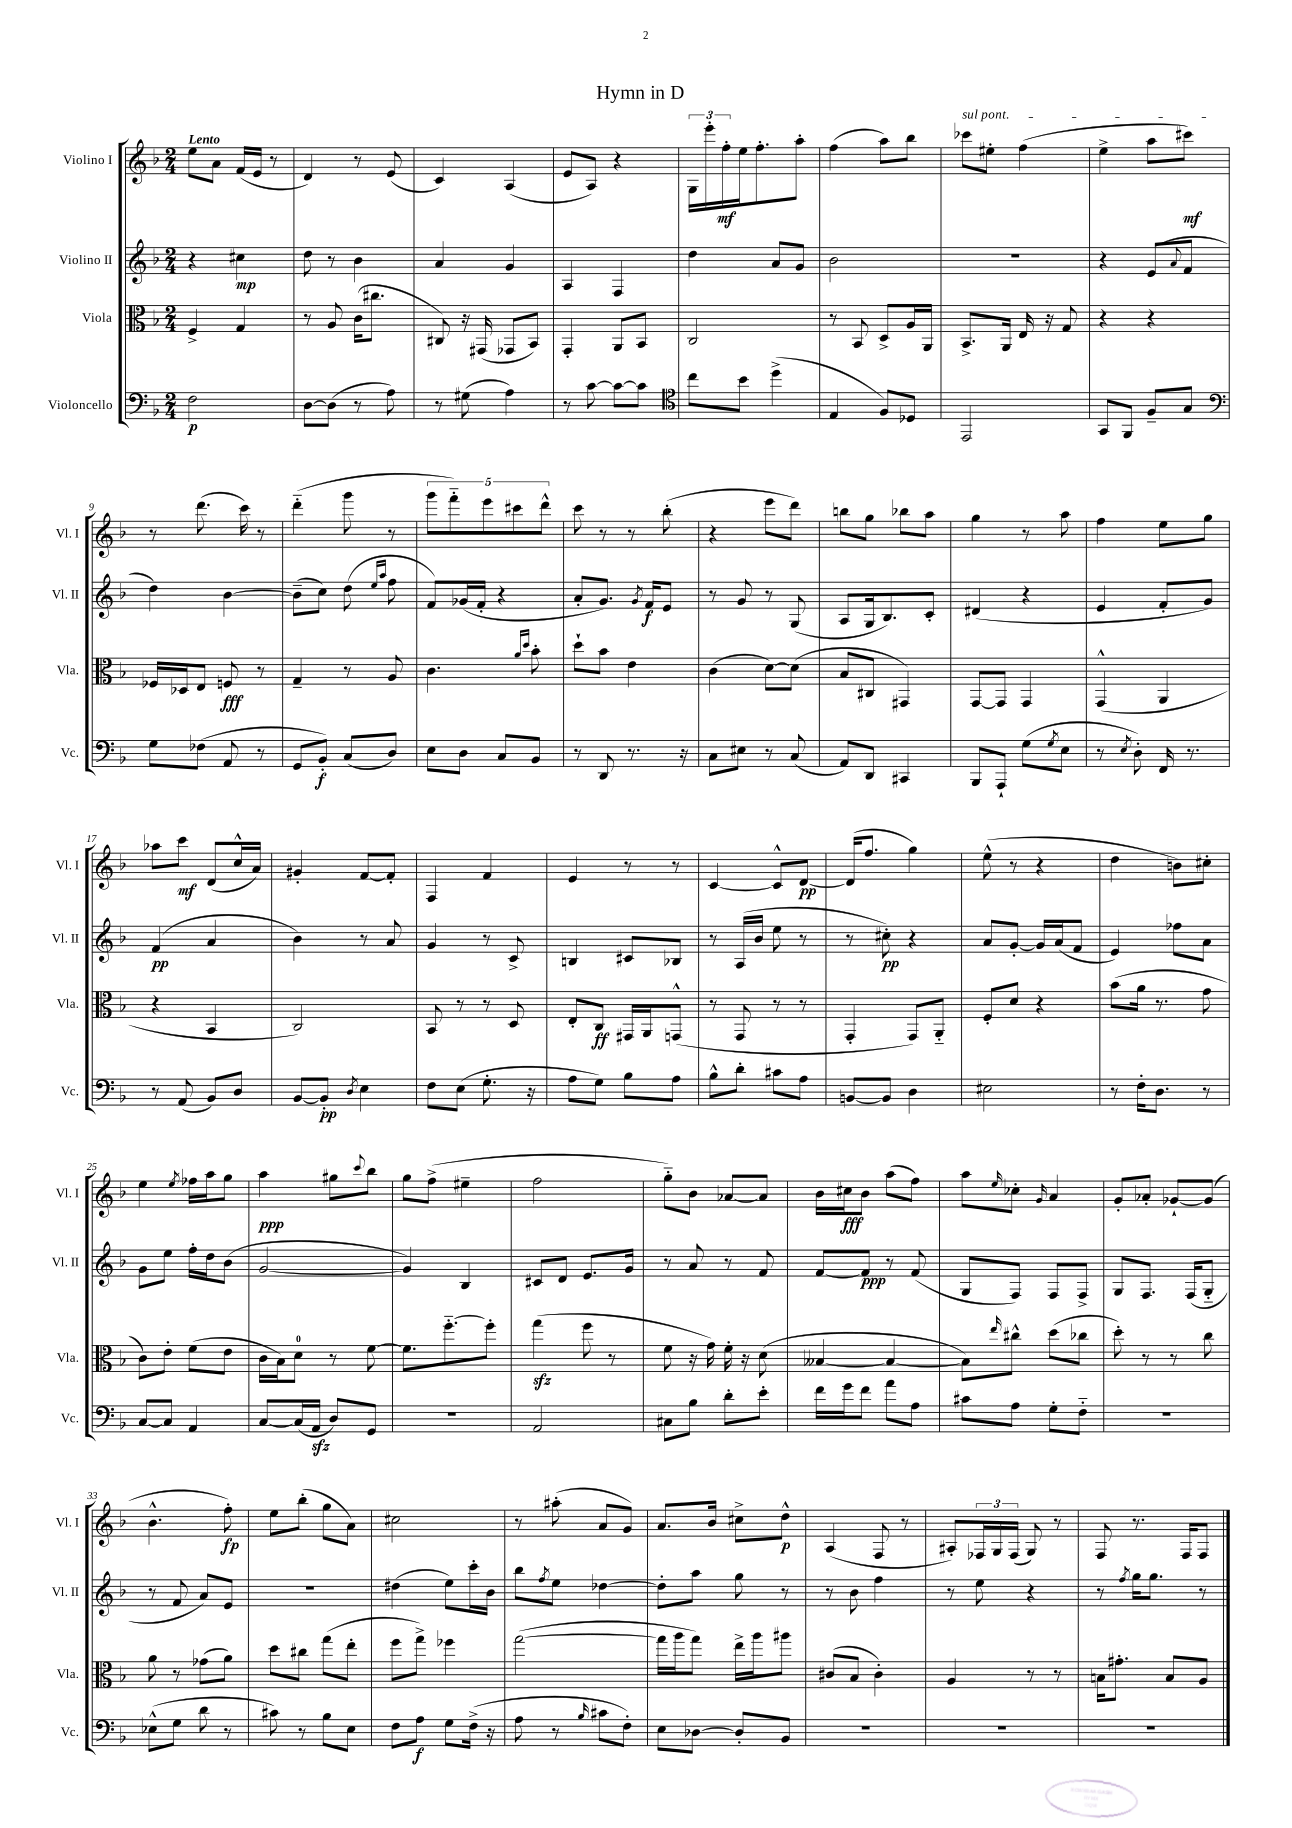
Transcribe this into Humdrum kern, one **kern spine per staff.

**kern	**dynam	**kern	**dynam	**kern	**dynam	**kern	**dynam
*part4	*part4	*part3	*part3	*part2	*part2	*part1	*part1
*staff4	*staff4	*staff3	*staff3	*staff2	*staff2	*staff1	*staff1
*I"Violoncello	*	*I"Viola	*	*I"Violino II	*	*I"Violino I	*
*I'Vc.	*	*I'Vla.	*	*I'Vl. II	*	*I'Vl. I	*
*clefF4	*	*clefC3	*	*clefG2	*	*clefG2	*
*k[b-]	*	*k[b-]	*	*k[b-]	*	*k[b-]	*
*M2/4	*	*M2/4	*	*M2/4	*	*M2/4	*
=1	=1	=1	=1	=1	=1	=1	=1
!	!	!	!	!	!	!LO:TX:a:B:t=Lento	!
2F\	p	4F^/	.	4r	.	8ee\L	.
.	.	.	.	.	.	8a\J	.
.	.	4G/	.	4cc#X\	mp	(16f/LL	.
.	.	.	.	.	.	16e/JJ	.
.	.	.	.	.	.	8r	.
=2	=2	=2	=2	=2	=2	=2	=2
[8D\L	.	8r	.	8dd\	.	4d/)	.
(8D\J]	.	8A/	.	8r	.	.	.
8r	.	(16c\KL	.	4b-\	.	8r	.
.	.	8.cc#X\J	.	.	.	.	.
8A\)	.	.	.	.	.	(8e/	.
=3	=3	=3	=3	=3	=3	=3	=3
8r	.	8C#X/)	.	4a/	.	4c/)	.
(8G#X\	.	16r	.	.	.	.	.
.	.	(16GG#X/	.	.	.	.	.
4A\)	.	8GG-X/L	.	4g/	.	(4A/	.
.	.	8BB-/J)	.	.	.	.	.
=4	=4	=4	=4	=4	=4	=4	=4
8r	.	4GG'/	.	4A/	.	8e/L	.
[8c\	.	.	.	.	.	8A/J)	.
8c\L_	.	8AA/L	.	4F/	.	4r	.
8c\J]	.	8BB-/J	.	.	.	.	.
=5	=5	=5	=5	=5	=5	=5	=5
*clefC4	*	*	*	*	*	*	*
8cc\L	.	2C/	.	4dd\	.	24G\LL	.
.	.	.	.	.	.	24eee'\	.
.	.	.	.	.	.	24ff'\	mf
8b-\J	.	.	.	.	.	16ee\J	.
.	.	.	.	.	.	8.ff'\	.
(4dd^\	.	.	.	8a/L	.	.	.
.	.	.	.	8g/J	.	8aa'\J	.
=6	=6	=6	=6	=6	=6	=6	=6
4E/	.	8r	.	2b-\	.	(4ff\	.
.	.	8BB-/	.	.	.	.	.
8F/L)	.	8D^/L	.	.	.	8aa\L)	.
8D-X/J	.	16A/L	.	.	.	8bb-\J	.
.	.	16AA/JJ	.	.	.	.	.
=7	=7	=7	=7	=7	=7	=7	=7
!	!	!	!	!	!	!LO:TX:a:i:t=sul pont.	!
2EE/	.	8.BB-^/L	.	2r	.	8ccc-X\L	.
.	.	.	.	.	.	8ee#X'\J	.
.	.	16AA/Jk	.	.	.	.	.
.	.	16E/	.	.	.	(4ff\	.
.	.	16r	.	.	.	.	.
.	.	8G/	.	.	.	.	.
=8	=8	=8	=8	=8	=8	=8	=8
8GG/L	.	4r	.	4r	.	4ee^\	.
8FF/J	.	.	.	.	.	.	.
8F~/L	.	4r	.	(8e/L	.	8aa\L	.
.	.	.	.	8qqa/	.	.	.
8G/J	.	.	.	8f/J	.	8ccc#X\J)	mf
!!LO:LB:g=z
=9	=9	=9	=9	=9	=9	=9	=9
*clefF4	*	*	*	*	*	*	*
8G\L	.	16F-X/LL	.	4dd\)	.	8r	.
.	.	16D-X/J	.	.	.	.	.
(8F-X\J	.	8E/J	.	.	.	(8.ddd\	.
8AA/	.	8Fn/	fff	[4b-\	.	.	.
.	.	.	.	.	.	16ccc\)	.
8r	.	8r	.	.	.	8r	.
=10	=10	=10	=10	=10	=10	=10	=10
8GG/L	.	4G~/	.	(8b-~\L]	.	(4ddd\	.
8BB-'/J)	f	.	.	8cc\J)	.	.	.
(8C/L	.	8r	.	(8dd\	.	8ggg\	.
.	.	.	.	16qqee/LL	.	.	.
.	.	.	.	16qqaa/JJ	.	.	.
8D/J)	.	8A/	.	8ff\	.	8r	.
=11	=11	=11	=11	=11	=11	=11	=11
8E\L	.	4.c\	.	8f/L)	.	10ggg\L	.
.	.	.	.	.	.	10fff\)	.
8D\J	.	.	.	(16g-X/L	.	.	.
.	.	.	.	16f'/JJ	.	.	.
.	.	.	.	.	.	10eee\	.
8C/L	.	.	.	4r	.	.	.
.	.	.	.	.	.	10ccc#X\	.
.	.	16qqa/LL	.	.	.	.	.
.	.	16qqdd/JJ	.	.	.	.	.
8BB-/J	.	8b-'\	.	.	.	.	.
.	.	.	.	.	.	10ddd^^\J	.
=12	=12	=12	=12	=12	=12	=12	=12
8r	.	8dd`\L	.	8a'/L	.	8ccc\	.
8DD/	.	8b-\J	.	8.g/J)	.	8r	.
8.r	.	4e\	.	.	.	8r	.
.	.	.	.	8qg/	.	.	.
.	.	.	.	16f/KL	f	.	.
.	.	.	.	8e/J	.	(8bb-'\	.
16r	.	.	.	.	.	.	.
=13	=13	=13	=13	=13	=13	=13	=13
8C\L	.	(4c\	.	8r	.	4r	.
8E#X\J	.	.	.	8g/	.	.	.
8r	.	[8d\L)	.	8r	.	8eee\L	.
(8C/	.	(8d\J]	.	(8G/	.	8ddd\J)	.
=14	=14	=14	=14	=14	=14	=14	=14
8AA/L)	.	8B-/L	.	8A/L	.	8bbn\L	.
8DD/J	.	8C#X/J	.	16G/k	.	8gg\J	.
.	.	.	.	8.B-/)	.	.	.
4CC#X/	.	4GG#X/)	.	.	.	8bb-X\L	.
.	.	.	.	8c'/J	.	8aa\J	.
=15	=15	=15	=15	=15	=15	=15	=15
8BBB-/L	.	[8GG/L	.	(4d#X/	.	4gg\	.
8AAA`/J	.	8GG/J]	.	.	.	.	.
(8G\L	.	4GG/	.	4r	.	8r	.
8qG/	.	.	.	.	.	.	.
8E\J	.	.	.	.	.	8aa\	.
=16	=16	=16	=16	=16	=16	=16	=16
8r	.	(4GG^^/	.	4e/	.	4ff\	.
8qE/	.	.	.	.	.	.	.
8D'\)	.	.	.	.	.	.	.
16FF/	.	4AA/	.	8f'/L	.	8ee\L	.
8.r	.	.	.	.	.	.	.
.	.	.	.	8g/J)	.	8gg\J	.
!!LO:LB:g=z
=17	=17	=17	=17	=17	=17	=17	=17
8r	.	4r	.	(4f/	pp	8aa-X\L	.
(8AA/	.	.	.	.	.	8ccc\J	mf
8BB-/L)	.	4BB-/	.	4a/	.	(8d/L	.
8D/J	.	.	.	.	.	16cc^^/L	.
.	.	.	.	.	.	16a/JJ)	.
=18	=18	=18	=18	=18	=18	=18	=18
[8BB-/L	.	2C/)	.	4b-\)	.	4g#X'/	.
8BB-'/J]	pp	.	.	.	.	.	.
8qD/	.	.	.	.	.	.	.
4E\	.	.	.	8r	.	[8f/L	.
.	.	.	.	8a/	.	8f'/J]	.
=19	=19	=19	=19	=19	=19	=19	=19
8F\L	.	8BB-/	.	4g/	.	4F/	.
(8E\J	.	8r	.	.	.	.	.
8.G'\	.	8r	.	8r	.	4f/	.
.	.	8D/	.	8c^/	.	.	.
16r	.	.	.	.	.	.	.
=20	=20	=20	=20	=20	=20	=20	=20
8A\L	.	8E'/L	.	4Bn/	.	4e/	.
8G\J)	.	8C/J	ff	.	.	.	.
8B-\L	.	16GG#X/LL	.	8c#X/L	.	8r	.
.	.	16AA/J	.	.	.	.	.
8A\J	.	(8GGn^^/J	.	8B-X/J	.	8r	.
=21	=21	=21	=21	=21	=21	=21	=21
8B-^^\L	.	8r	.	8r	.	[4c/	.
8d'\J	.	8GG/	.	(16A/LL	.	.	.
.	.	.	.	16b-/JJ	.	.	.
8c#X\L	.	8r	.	8ee\	.	8c^^/L]	.
8A\J	.	8r	.	8r	.	[8d/J	pp
=22	=22	=22	=22	=22	=22	=22	=22
[8BBn/L	.	4GG'/	.	8r	.	(16d/KL]	.
.	.	.	.	.	.	8.ff/J	.
8BB/J]	.	.	.	8cc#X'\)	pp	.	.
4D\	.	8GG/L)	.	4r	.	4gg\)	.
.	.	8AA/J	.	.	.	.	.
=23	=23	=23	=23	=23	=23	=23	=23
2E#X\	.	8F'/L	.	8a/L	.	(8ee^^\	.
.	.	8d/J	.	[8g'/J	.	8r	.
.	.	4r	.	16g/LL]	.	4r	.
.	.	.	.	(16a/J	.	.	.
.	.	.	.	8f/J	.	.	.
=24	=24	=24	=24	=24	=24	=24	=24
8r	.	(8b-\L	.	4e/)	.	4dd\	.
16F'\KL	.	16a\Jk	.	.	.	.	.
8.D\J	.	8.r	.	.	.	.	.
.	.	.	.	8ff-X\L	.	8bn\L)	.
8r	.	8g\	.	8a\J	.	8cc#X'\J	.
!!LO:LB:g=z
=25	=25	=25	=25	=25	=25	=25	=25
[8C/L	.	8c\L)	.	8g\L	.	4ee\	.
8C/J]	.	8e'\J	.	8ee\J	.	.	.
.	.	.	.	.	.	8qee/	.
4AA/	.	(8f\L	.	16ff'\LL	.	16ff-X\LL	.
.	.	.	.	16dd\J	.	16aa\J	.
.	.	8e\J	.	(8b-\J	.	8gg\J	.
=26	=26	=26	=26	=26	=26	=26	=26
[8C/L	.	16c\LL	.	[2g/	.	4aa\	ppp
.	.	16B-\J)	.	.	.	.	.
(16C/L]	.	8d\J	.	.	.	.	.
16AAzz/JJ	.	.	.	.	.	.	.
8D/L)	.	8r	.	.	.	8gg#X\L	.
.	.	.	.	.	.	8qqccc/	.
8GG/J	.	[8f\	.	.	.	8bb-\J	.
=27	=27	=27	=27	=27	=27	=27	=27
2r	.	8.f\L]	.	4g/])	.	8gg\L	.
.	.	.	.	.	.	(8ff^\J	.
.	.	[8.ff\	.	.	.	.	.
.	.	.	.	4B-/	.	4ee#X~\	.
.	.	8ff'\J]	.	.	.	.	.
=28	=28	=28	=28	=28	=28	=28	=28
2AA/	.	(4ggzz\	.	8c#X/L	.	2ff\	.
.	.	.	.	8d/J	.	.	.
.	.	8ff\	.	8.e/L	.	.	.
.	.	8r	.	.	.	.	.
.	.	.	.	16g/Jk	.	.	.
=29	=29	=29	=29	=29	=29	=29	=29
8C#X\L	.	8f\	.	8r	.	8gg\L)	.
8B-\J	.	16r	.	8a/	.	8b-\J	.
.	.	16g\)	.	.	.	.	.
8d'\L	.	16f'\	.	8r	.	[8a-X/L	.
.	.	16r	.	.	.	.	.
8e'\J	.	(8d\	.	8f/	.	8a-/J]	.
=30	=30	=30	=30	=30	=30	=30	=30
16f\LL	.	[4B--X/	.	[8f/L	.	16b-\LL	.
16g\J	.	.	.	.	.	16cc#X\J	fff
8f\J	.	.	.	8f/J]	ppp	8b-\J	.
8a\L	.	4B--/_	.	8r	.	(8aa\L	.
8A\J	.	.	.	(8f/	.	8ff\J)	.
=31	=31	=31	=31	=31	=31	=31	=31
8c#X\L	.	8B--\L])	.	8G/L	.	8aa\L	.
.	.	16qqee/	.	.	.	16qqee/	.
8A\J	.	8cc#X^^\J	.	8F/J)	.	8cc-X'\J	.
.	.	.	.	.	.	16qqg/	.
8G'\L	.	(8dd\L	.	8F/L	.	4a/	.
8F\J	.	8cc-X\J	.	8F^/J	.	.	.
=32	=32	=32	=32	=32	=32	=32	=32
2r	.	8dd'\)	.	8G/L	.	8g'/L	.
.	.	8r	.	8.F/J	.	8a-X'/J	.
.	.	8r	.	.	.	[8g-X`/L	.
.	.	.	.	(16F/KL	.	.	.
.	.	8cc\	.	8G/J	.	(8g-/J]	.
!!LO:LB:g=z
=33	=33	=33	=33	=33	=33	=33	=33
(8E-X^^\L	.	8a\	.	8r	.	4.b-^^\	.
8G\J	.	8r	.	8f/	.	.	.
8d\	.	(8g-X\L	.	8a/L)	.	.	.
8r	.	8a\J)	.	8e/J	.	8ff'\)	fp
=34	=34	=34	=34	=34	=34	=34	=34
8c#X\)	.	8dd\L	.	2r	.	8ee\L	.
8r	.	8cc#X\J	.	.	.	(8bb-'\J	.
8B-\L	.	(8gg\L	.	.	.	8gg\L	.
8E\J	.	8ee'\J	.	.	.	8a\J)	.
=35	=35	=35	=35	=35	=35	=35	=35
8F\L	.	8ff\L	.	(4dd#X\	.	2cc#X\	.
8A\J	f	8gg^\J)	.	.	.	.	.
8G\L	.	4ff-X\	.	8ee\L)	.	.	.
(16F^\Jk	.	.	.	16ccc'\L	.	.	.
16r	.	.	.	16b-\JJ	.	.	.
=36	=36	=36	=36	=36	=36	=36	=36
8A\	.	([2gg\	.	8bb-\L	.	8r	.
.	.	.	.	8qff/	.	.	.
8r	.	.	.	8ee\J	.	(8aa#X'\	.
16qqB-/	.	.	.	.	.	.	.
8c#X\L	.	.	.	[4dd-X\	.	8a/L	.
8F'\J)	.	.	.	.	.	8g/J)	.
=37	=37	=37	=37	=37	=37	=37	=37
8E\L	.	16gg\LL]	.	8dd-'\L]	.	8.a/L	.
.	.	16aa\J	.	.	.	.	.
[8D-X\J	.	8gg\J)	.	8aa\J	.	.	.
.	.	.	.	.	.	16b-/Jk	.
8D-'/L]	.	16ee^\LL	.	8gg\	.	8cc#X^\L	.
.	.	16aa\J	.	.	.	.	.
8BB-/J	.	8aa#X\J	.	8r	.	8dd^^\J	p
=38	=38	=38	=38	=38	=38	=38	=38
2r	.	(8c#X/L	.	8r	.	(4A/	.
.	.	8B-/J	.	8b-\	.	.	.
.	.	4c#'\)	.	4ff\	.	8F/	.
.	.	.	.	.	.	8r	.
=39	=39	=39	=39	=39	=39	=39	=39
2r	.	4A/	.	8r	.	8A#X'/L)	.
.	.	.	.	8ee\	.	24F-X/L	.
.	.	.	.	.	.	24G/	.
.	.	.	.	.	.	(24F-/JJ	.
.	.	8r	.	4r	.	8G/)	.
.	.	8r	.	.	.	8r	.
=40	=40	=40	=40	=40	=40	=40	=40
2r	.	16Bn\KL	.	8r	.	8F/	.
.	.	8.g#X'\J	.	.	.	.	.
.	.	.	.	8qff/	.	.	.
.	.	.	.	16gg\KL	.	8.r	.
.	.	.	.	8.gg\J	.	.	.
.	.	8B/L	.	.	.	.	.
.	.	.	.	.	.	16F/KL	.
.	.	8A/J	.	8r	.	8F/J	.
==	==	==	==	==	==	==	==
*-	*-	*-	*-	*-	*-	*-	*-
